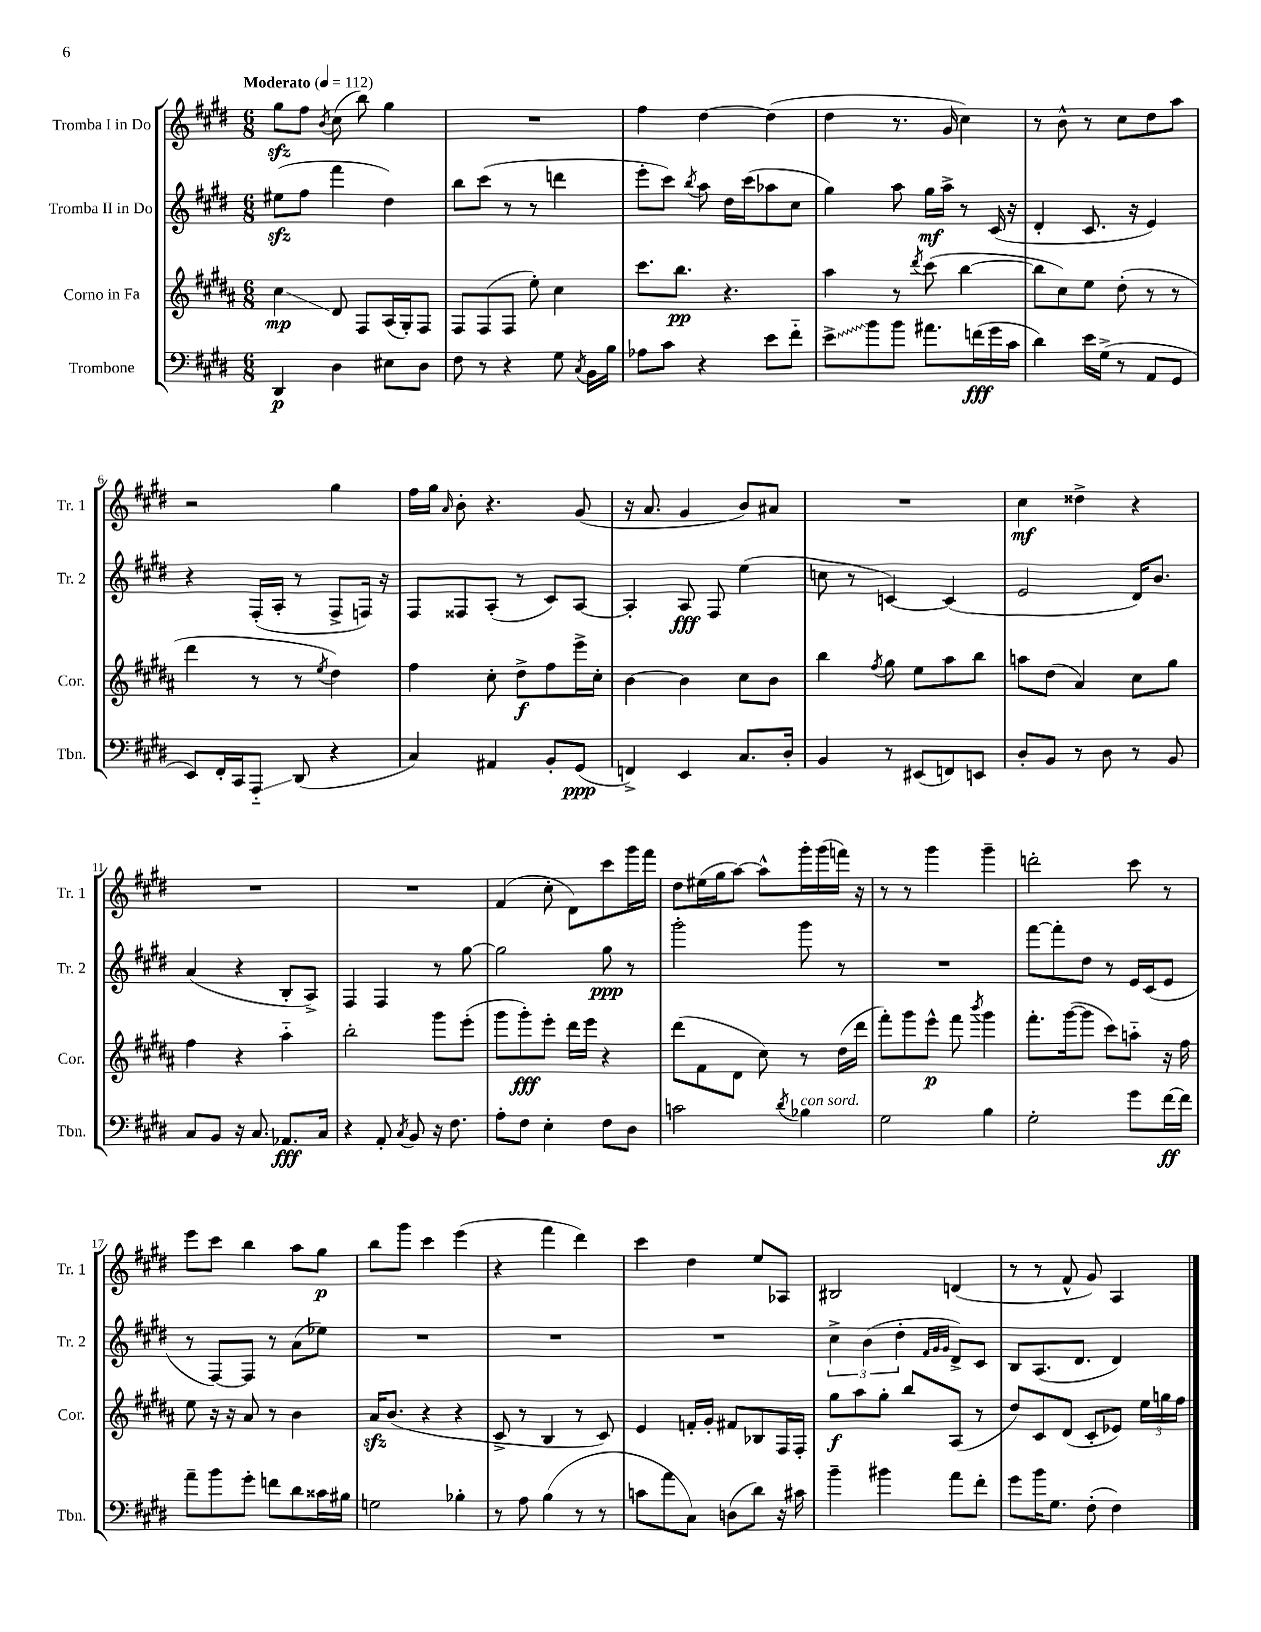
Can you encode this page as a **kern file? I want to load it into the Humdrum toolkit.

**kern	**kern	**kern	**kern
*staff4	*staff3	*staff2	*staff1
*clefF4	*clefG2	*clefG2	*clefG2
*k[f#c#g#d#]	*k[f#c#g#d#a#]	*k[f#c#g#d#]	*k[f#c#g#d#]
*M6/8	*M6/8	*M6/8	*M6/8
*MM112	*MM112	*MM112	*MM112
4DD#	4cc#	(8ee#	8gg#
.	.	8ff#	8ff#
.	.	.	8qb
4D#	8d#	4fff#	(8cc#
.	8F#	.	8bb)
8E#	(16A#	4dd#)	4gg#
.	16G#')	.	.
8D#	8F#	.	.
=	=	=	=
8F#	8F#	8bb	2.r
8r	(8F#	(8ccc#	.
4r	8F#	8r	.
.	8ee')	8r	.
8G#	4cc#	4ddd	.
8qC#	.	.	.
16BB	.	.	.
16B	.	.	.
=	=	=	=
8A-	8.ccc#	8eee'	4ff#
8c#	.	8ccc#)	.
.	8.bb	.	.
.	.	8qbb	.
4r	.	8aa	[4dd#
.	4.r	16dd#	.
.	.	(16ccc#	.
8e	.	8aa-	(4dd#]
8f#'~	.	8cc#	.
=	=	=	=
8e^	4aa#	4gg#)	4dd#
8b	.	.	.
8b	8r	8aa	8.r
.	8qddd#	.	.
8.a#	(8ccc#	16gg#	.
.	.	16aa^	16g#
.	[4bb	8r	4cc#)
(16f	.	.	.
16g#	.	(16c#	.
16c#	.	16r	.
=	=	=	=
4d#)	8bb]	4d#'	8r
.	8cc#)	.	8b^^
16e	8ee	8.c#	8r
(16G#^	.	.	.
8r	(8dd#'	.	8cc#
.	.	16r	.
8AA	8r	4e)	8dd#
8GG#	8r	.	8aa
=	=	=	=
8EE)	4ddd#	4r	2r
16FF#'	.	.	.
16CC#	.	.	.
8AAA'~	8r	(16F#'	.
.	.	16A'	.
(8DD#	8r	8r	.
.	8qee	.	.
4r	4dd#)	8F#^	4gg#
.	.	16F)	.
.	.	16r	.
=	=	=	=
4C#)	4ff#	8F#	16ff#
.	.	.	16gg#
.	.	.	16qqa
.	.	8F##	8b'
4AA#	8cc#'	(8A'	4.r
.	8dd#^	8r	.
8BB'	8ff#	8c#)	.
(8GG#	16eee^	[8A	(8g#
.	16cc#'	.	.
=	=	=	=
4FF^)	[4b	4A']	16r
.	.	.	8.a
4EE	4b]	8A	4g#
.	.	8F#	.
8.C#	8cc#	(4ee	8b)
.	8b	.	8a#
16D#'	.	.	.
=	=	=	=
4BB	4bb	8cc	2.r
.	.	8r	.
.	8qff#	.	.
8r	8gg#	[4c)	.
(8EE#	8ee	.	.
8FF)	8aa#	(4c]	.
8EE	8bb	.	.
=	=	=	=
8D#'	8aa	2e	4cc#
8BB	(8dd#	.	.
8r	4a#)	.	4dd##^
8D#	.	.	.
8r	8cc#	16d#)	4r
.	.	8.b	.
8BB	8gg#	.	.
=	=	=	=
8C#	4ff#	(4a	2.r
8BB	.	.	.
16r	4r	4r	.
8.C#	.	.	.
8.AA-	4aa#'~	8B'	.
.	.	8A^)	.
16C#	.	.	.
=	=	=	=
4r	2bb'	4F#	2.r
8AA'	.	4F#	.
8qC#	.	.	.
8BB	.	.	.
16r	8ggg#	8r	.
8.F#	.	.	.
.	(8eee'	[8gg#	.
=	=	=	=
8A'	8ggg#	2gg#]	(4f#
8F#	8ggg#')	.	.
4E'	8eee'	.	8cc#'
.	16ddd#	.	8d#)
.	16eee	.	.
8F#	4r	8gg#	8ccc#
8D#	.	8r	16ggg#
.	.	.	16fff#
=	=	=	=
2c	(8ddd#	2ggg#'	8dd#
.	8f#	.	(16ee#
.	.	.	16gg#
.	8d#	.	[8aa)
.	8cc#)	.	8aa^^]
8qd#	.	.	.
4B-	8r	8ggg#	16ggg#'
.	.	.	(16ggg#
.	(16dd#	8r	16fff)
.	16ddd#	.	16r
=	=	=	=
2G#	8fff#')	2.r	8r
.	8ggg#	.	8r
.	8eee^^	.	4ggg#
.	8fff#	.	.
.	8qbbb	.	.
4B	4ggg#	.	4ggg#~
=	=	=	=
2G#'	8.fff#'	[8fff#	2ddd'
.	.	8fff#']	.
.	([16ggg#	.	.
.	8ggg#]	8dd#	.
.	8ccc#)	8r	.
8g#	8aa'~	16e	8ccc#
.	.	(16c#	.
[16f#	16r	8e	8r
16f#]	16ff#	.	.
=	=	=	=
8a~	8ee	8r	8eee
8b	16r	[8F#)	8ccc#
.	16r	.	.
8g#'	8a#	8F#]	4bb
8f	8r	8r	.
8d#	4b	(8a	8aa
16c##	.	8ee-)	8gg#
16B#	.	.	.
=	=	=	=
2G	16a#	2.r	8bb
.	(8.b	.	.
.	.	.	8ggg#
.	4r	.	4ccc#
4B-'	4r	.	(4eee
=	=	=	=
8r	8c#^	2.r	4r
8A	8r	.	.
(4B	4B	.	4fff#
8r	8r	.	4ddd#)
8r	8c#)	.	.
=	=	=	=
8c	4e	2.r	4ccc#
8a	.	.	.
8C#)	16f'	.	4dd#
.	16g#'	.	.
(8D	8f#	.	.
8d#)	8B-	.	8ee
16r	16F#	.	8A-
16c#	16F#'	.	.
=	=	=	=
4b~	8gg#	6cc#^	2B#
.	8aa#	.	.
.	.	(6b	.
4b#	8gg#'	.	.
.	.	6dd#'	.
.	8bb	.	.
.	.	32qqf#	.
.	.	32qqg#	.
.	.	32qqg#	.
8a	(8A#	8d#^)	(4d
8f#'	8r	8c#	.
=	=	=	=
8g#	8dd#)	8B	8r
16b	8c#	(8.A	8r
8.G#	.	.	.
.	(8d#	.	8f#^^
.	.	8.d#	.
(8F#'	8c#'	.	8g#)
4F#)	8e-)	4d#)	4A
.	24ee	.	.
.	24gg	.	.
.	24ff#	.	.
==	==	==	==
*-	*-	*-	*-
